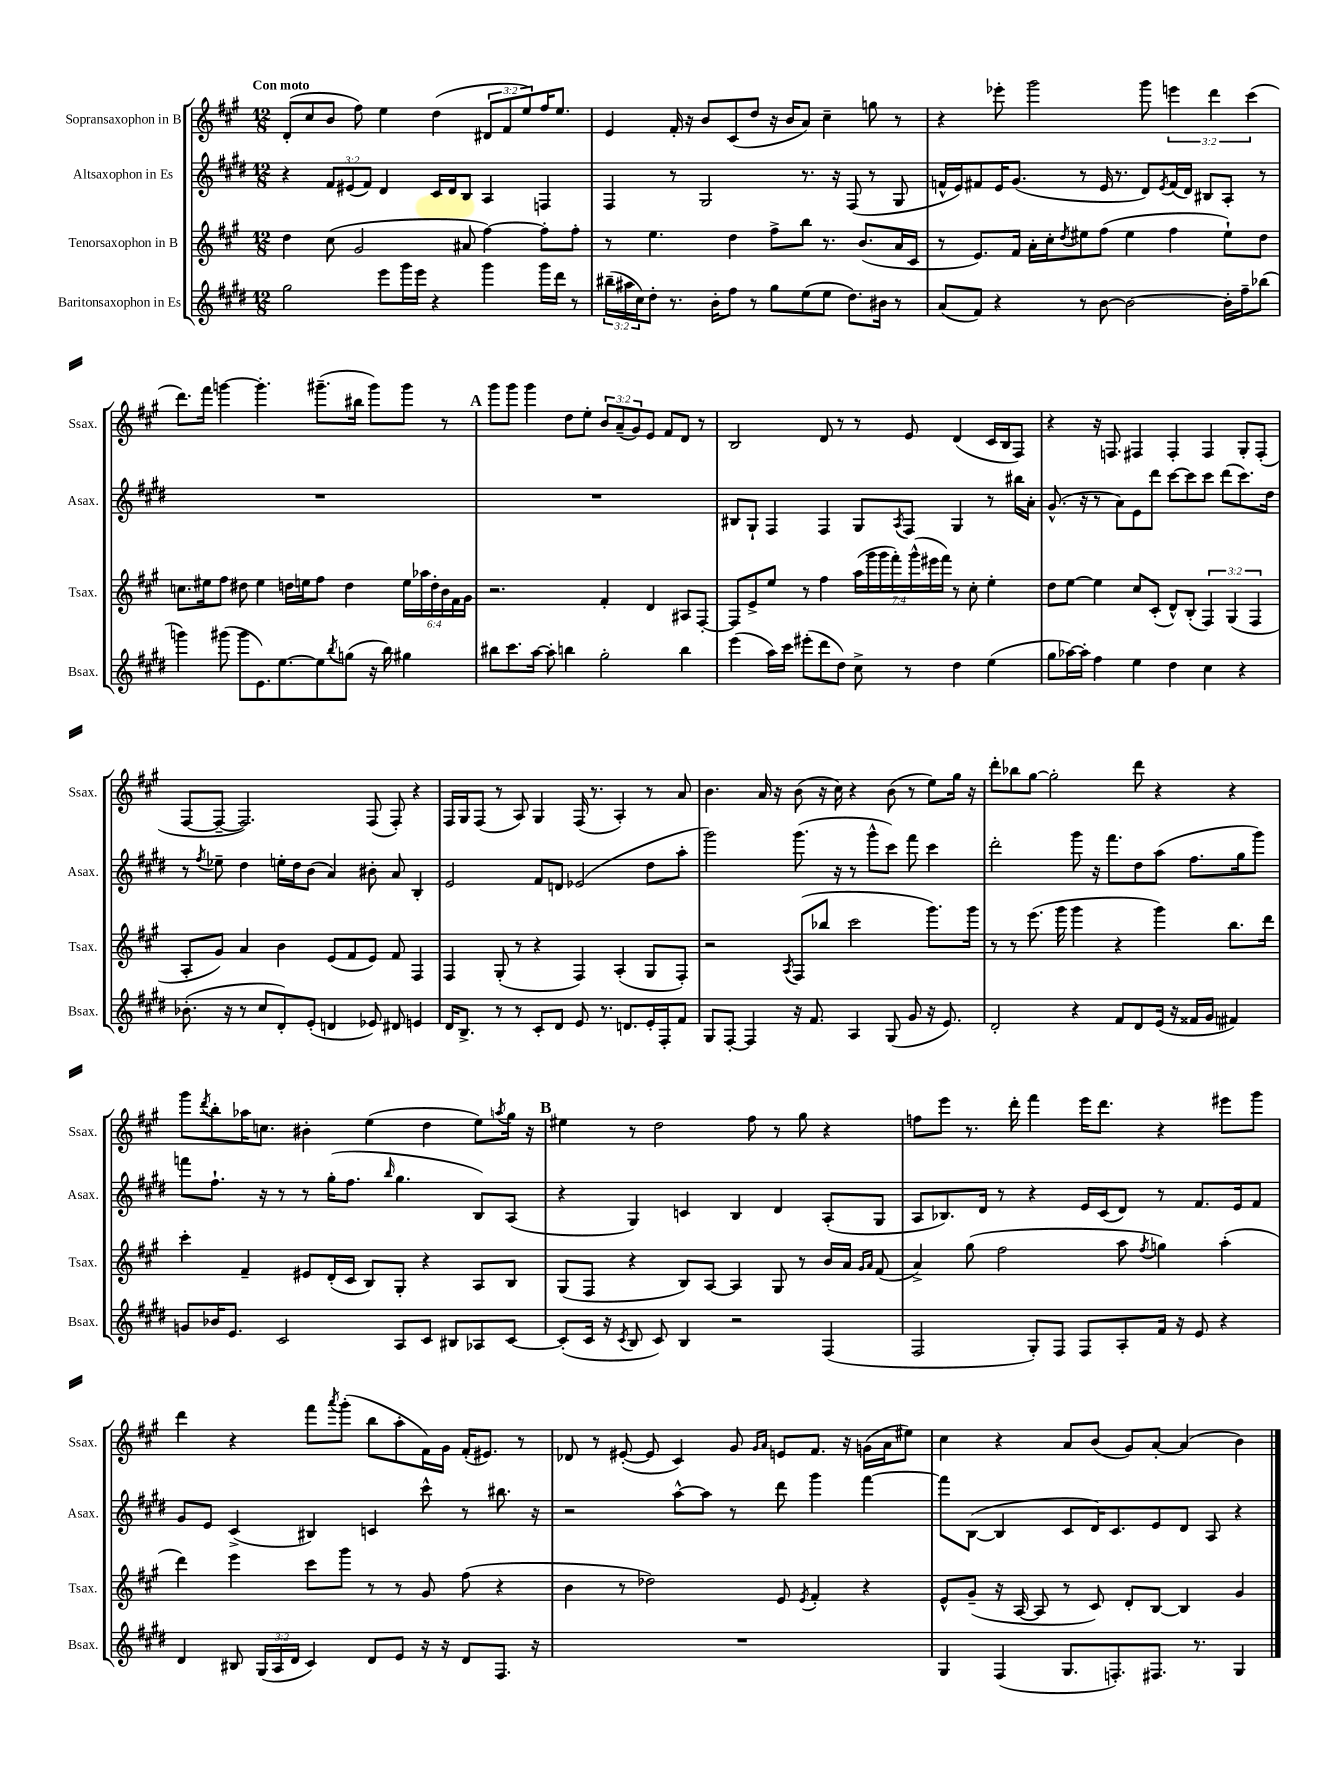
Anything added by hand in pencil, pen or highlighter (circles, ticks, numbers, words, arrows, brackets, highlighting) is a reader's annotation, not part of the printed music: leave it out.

**kern	**kern	**kern	**kern
*staff4	*staff3	*staff2	*staff1
*clefG2	*clefG2	*clefG2	*clefG2
*k[f#c#g#d#]	*k[f#c#g#]	*k[f#c#g#d#]	*k[f#c#g#]
*M12/8	*M12/8	*M12/8	*M12/8
2gg#	4dd	4r	(8d'
.	.	.	8cc#
.	(8cc#	12f#	8b
.	.	(12e#	.
.	2g#	.	8ff#)
.	.	12f#)	.
8eee	.	4d#	4ee
16ggg#	.	.	.
16eee	.	.	.
4r	.	16c#	(4dd
.	.	16d#	.
.	8a#	8B	.
4ggg#	[4ff#)	4A	12d#
.	.	.	12f#
.	.	.	12ee)
16ggg#	8ff#']	4F	16ff#
16ddd#	.	.	8.ee
8r	8ff#'	.	.
=	=	=	=
(24bb#~	8r	4F#	4e
24aa#	.	.	.
24cc#)	.	.	.
8dd#'	4.ee	.	.
8.r	.	8r	16f#'
.	.	.	16r
.	.	2G#	8b
16b'	.	.	.
8ff#	4dd	.	(8c#
8r	.	.	8dd
8gg#	8ff#^	.	16r
.	.	.	16b
(8ee	8bb	8.r	8a)
8ee	8.r	.	4cc#~
.	.	16r	.
8.dd#)	.	(8F#	.
.	(8.b	.	.
.	.	8r	8gg
16b#	.	.	.
8r	16a	8G#	8r
.	16c#	.	.
=	=	=	=
(8a	8r	16f^^	4r
.	.	16e)	.
8f#)	8.e)	8f#	.
4r	.	16e	8eee-'
.	16f#	(8.g#	.
.	16a'	.	2ggg#
.	16cc#'	.	.
.	8qdd	.	.
8r	8ee#	8r	.
[8b	(8ff#	16e	.
.	.	8.r	.
2b_	4ee#	.	.
.	.	8d#)	8ggg#
.	.	8qe	.
.	4ff#	(16f#	6eee
.	.	16d#)	.
.	.	8B#	.
.	.	.	6ddd
16b']	8ee#`)	8A'	.
16ff#~	.	.	.
.	.	.	(6ccc#
(8bb-	8dd	8r	.
=	=	=	=
4ggg)	8.cc	1.r	8.ddd)
.	16ee#	.	16fff#
(8ggg#	8ff#	.	[4ggg
8ggg#	8dd#	.	.
8.e)	4ee#	.	4.ggg']
[8.ee	.	.	.
.	16dd	.	.
.	16ee	.	.
8ee]	8ff#	.	(8.ggg#~
8qbb	.	.	.
(8gg	4dd	.	.
.	.	.	16bb#
16r	.	.	8ggg#)
16bb)	.	.	.
4gg#	24ee	.	8ggg#
.	24aa-	.	.
.	24dd'	.	.
.	24b	.	8r
.	24f#	.	.
.	24g#	.	.
=	=	=	=
8bb#	2.r	1.r	8ggg#
8.ccc#	.	.	8ggg#
.	.	.	4ggg#
[16aa	.	.	.
8aa']	.	.	.
4bb	.	.	8dd
.	.	.	8ee'
2gg#'	4f#'	.	12b
.	.	.	(12a~
.	.	.	12g#)
.	4d	.	8e
.	.	.	8f#
4bb	8A#	.	8d
.	[8F#'	.	8r
=	=	=	=
(4eee	8F#]	8B#	2B
.	8e^	8G#`	.
16aa)	8ee	4F#	.
16ccc#	.	.	.
(8eee#'	8r	.	.
8ddd#	4ff#	4F#	8d
8dd#)	.	.	8r
8cc#^	(28aa	8G#	8r
.	28ggg#	.	.
.	28ggg#	.	.
.	28fff#')	.	.
.	.	8qA	.
8r	.	8F#	8e
.	(28ggg#^^	.	.
.	28eee#	.	.
.	28fff#)	.	.
4dd#	8r	4G#	(4d
.	8cc#'	.	.
(4ee	4ee'	8r	16c#
.	.	.	16B
.	.	16bb#	8F#)
.	.	16a'	.
=	=	=	=
8gg#	8dd	(8.g#^^	4r
[16aa-)	[8ee	.	.
16aa-']	.	16r	.
4ff#	4ee]	8r	16r
.	.	.	8.F
.	.	8a)	.
4ee	8cc#	8e	4F#
.	(8c#'	8ddd#	.
4dd#	8d^^)	[8ccc#	4F#'
.	(8B'	8ccc#]	.
4cc#	6F#)	8ccc#	4F#
.	.	(8ddd#	.
.	(6G#	.	.
4r	.	8.ccc#)	8G#'
.	6F#	.	.
.	.	.	(8F#'
.	.	16dd#	.
=	=	=	=
(8.b-'	8A'	8r	[8F#
.	.	8qff#	.
.	8g#)	8ee-~	8F#~_
16r	.	.	.
8r	4a	4dd#	2.F#])
8cc#	.	.	.
8d#')	4b	16ee'	.
.	.	16dd#	.
(8e'	.	(8b	.
4d	(8e	4a)	.
.	8f#	.	.
8e-)	8e)	8b#'	(8F#
8d#	8f#	8a	8F#')
4e	4F#	4B'	4r
=	=	=	=
16d#	4F#	2e	16F#
8.B^	.	.	16G#
.	.	.	(8F#
8r	(8G#'	.	8r
8r	8r	.	8A)
8c#'	4r	8f#	4G#
8d#	.	8d	.
8e	4F#)	(2e-	(16F#
.	.	.	8.r
8.r	.	.	.
.	(4A'	.	4A')
8.d	.	.	.
16e'	8G#	8dd#	8r
16F#'	.	.	.
8f#	8F#')	8aa'	8a
=	=	=	=
8G#	2r	2ggg#)	4.b
[8F#'	.	.	.
4F#]	.	.	.
.	.	.	16a
.	.	.	16r
.	8qA	.	.
16r	(8F#	(8.ggg#	(8b
8.f#	.	.	.
.	8bb-	.	16r
.	.	16r	16cc#)
4A	2ccc#	8r	4r
.	.	8ggg#^^	.
(8G#	.	8ccc#)	(8b
8g#	.	8fff#	8r
16r	8.ggg#)	4ccc#	8ee)
8.e)	.	.	.
.	.	.	16gg#
.	16ggg#	.	16r
=	=	=	=
2d#'	8r	2ddd#'	8ddd'
.	8r	.	8bb-
.	(8.eee	.	[8gg#
.	.	.	2gg#']
.	16ggg#	.	.
4r	4ggg#	8ggg#	.
.	.	16r	.
.	.	8.fff#	.
8f#	4r	.	.
8d#	.	8dd#	8ddd
(16e	4ggg#)	(8aa	4r
16r	.	.	.
16f##	.	8.ff#	.
16g#	.	.	.
4f#)	8.bb	.	4r
.	.	16gg#	.
.	.	8ggg#)	.
.	16ddd	.	.
=	=	=	=
8g	4ccc#'	8fff	8ggg#
.	.	.	8qddd
16b-	.	8.ff#`	8bb'
8.e	.	.	.
.	4f#~	.	16aa-
.	.	16r	8.cc
2c#	.	8r	.
.	8e#	8r	4b#'
.	(16d'	(16gg#'	.
.	16c#	8.ff#	.
.	8B)	.	(4ee
.	.	16qqbb	.
8A	8G#'	4.gg#	.
8c#	4r	.	4dd
8B#	.	.	.
8A-	8A	8B)	8ee)
.	.	.	8qaa
[8c#	8B	(8A	16gg#
.	.	.	16r
=	=	=	=
(8c#']	(8G#	4r	4ee#
16c#	8F#	.	.
16r	.	.	.
8qc#	.	.	.
8B	4r	4G#)	8r
8c#)	.	.	2dd
4B	8B)	4c	.
.	[8A	.	.
2r	4A]	4B	.
.	.	.	8ff#
.	8G#	4d#	8r
.	8r	.	8gg#
(4F#	16b	(8A'	4r
.	16a	.	.
.	16qqg#	.	.
.	16qqa	.	.
.	(8f#	8G#	.
=	=	=	=
2F#	4a^)	8A	8ff
.	.	8.B-)	8eee
.	(8gg#	.	8.r
.	.	16d#	.
.	2ff#	8r	.
.	.	.	16ddd'
8G#')	.	4r	4fff#
8F#	.	.	.
8F#	.	16e	16eee
.	.	(16c#	8.ddd
8A'	8aa	8d#)	.
.	8qff#	.	.
16f#	4gg)	8r	4r
16r	.	.	.
8e	.	8.f#	.
4r	(4aa'	.	8eee#
.	.	16e	.
.	.	8f#	8ggg#
=	=	=	=
4d#	4ddd)	8g#	4ddd
.	.	8e	.
8B#	4eee	(4c#^	4r
(24G#	.	.	.
24A	.	.	.
24d#	.	.	.
4c#)	8ccc#	4B#)	8fff#
.	.	.	8qaaa
.	8ggg#	.	(8ggg#'
8d#	8r	4c	8bb
8e	8r	.	8aa'
16r	8g#	8ccc#^^	16f#)
16r	.	.	16g#
8d#	(8ff#	8r	(16f#'
.	.	.	8.e#)
8.F#	4r	8.bb#	.
.	.	.	8r
16r	.	16r	.
=	=	=	=
1.r	4b	2r	8d-
.	.	.	8r
.	8r	.	([8e#'
.	2dd-)	.	8e#]
.	.	[8aa^^	4c#)
.	.	8aa]	.
.	.	8r	8g#
.	.	.	16qqg#
.	.	.	16qqa
.	8e	8ddd#	8e
.	8qe	.	.
.	4f#'	4ggg#	8.f#
.	.	.	16r
.	4r	[4fff#	(16g
.	.	.	16a
.	.	.	8ee#)
=	=	=	=
4G#	8e^^	8fff#]	4cc#
.	(8g#~	([8B	.
(4F#	16r	4B]	4r
.	[16A	.	.
.	8A]	.	.
8.G#	8r	8c#	8a
.	8c#)	16d#)	(8b
8.F')	.	8.c#	.
.	8d'	.	8g#)
8.F#	[8B	8e	[8a'
.	4B]	8d#	(4a]
8.r	.	.	.
.	.	8A	.
4G#	4g#	4r	4b)
==	==	==	==
*-	*-	*-	*-
